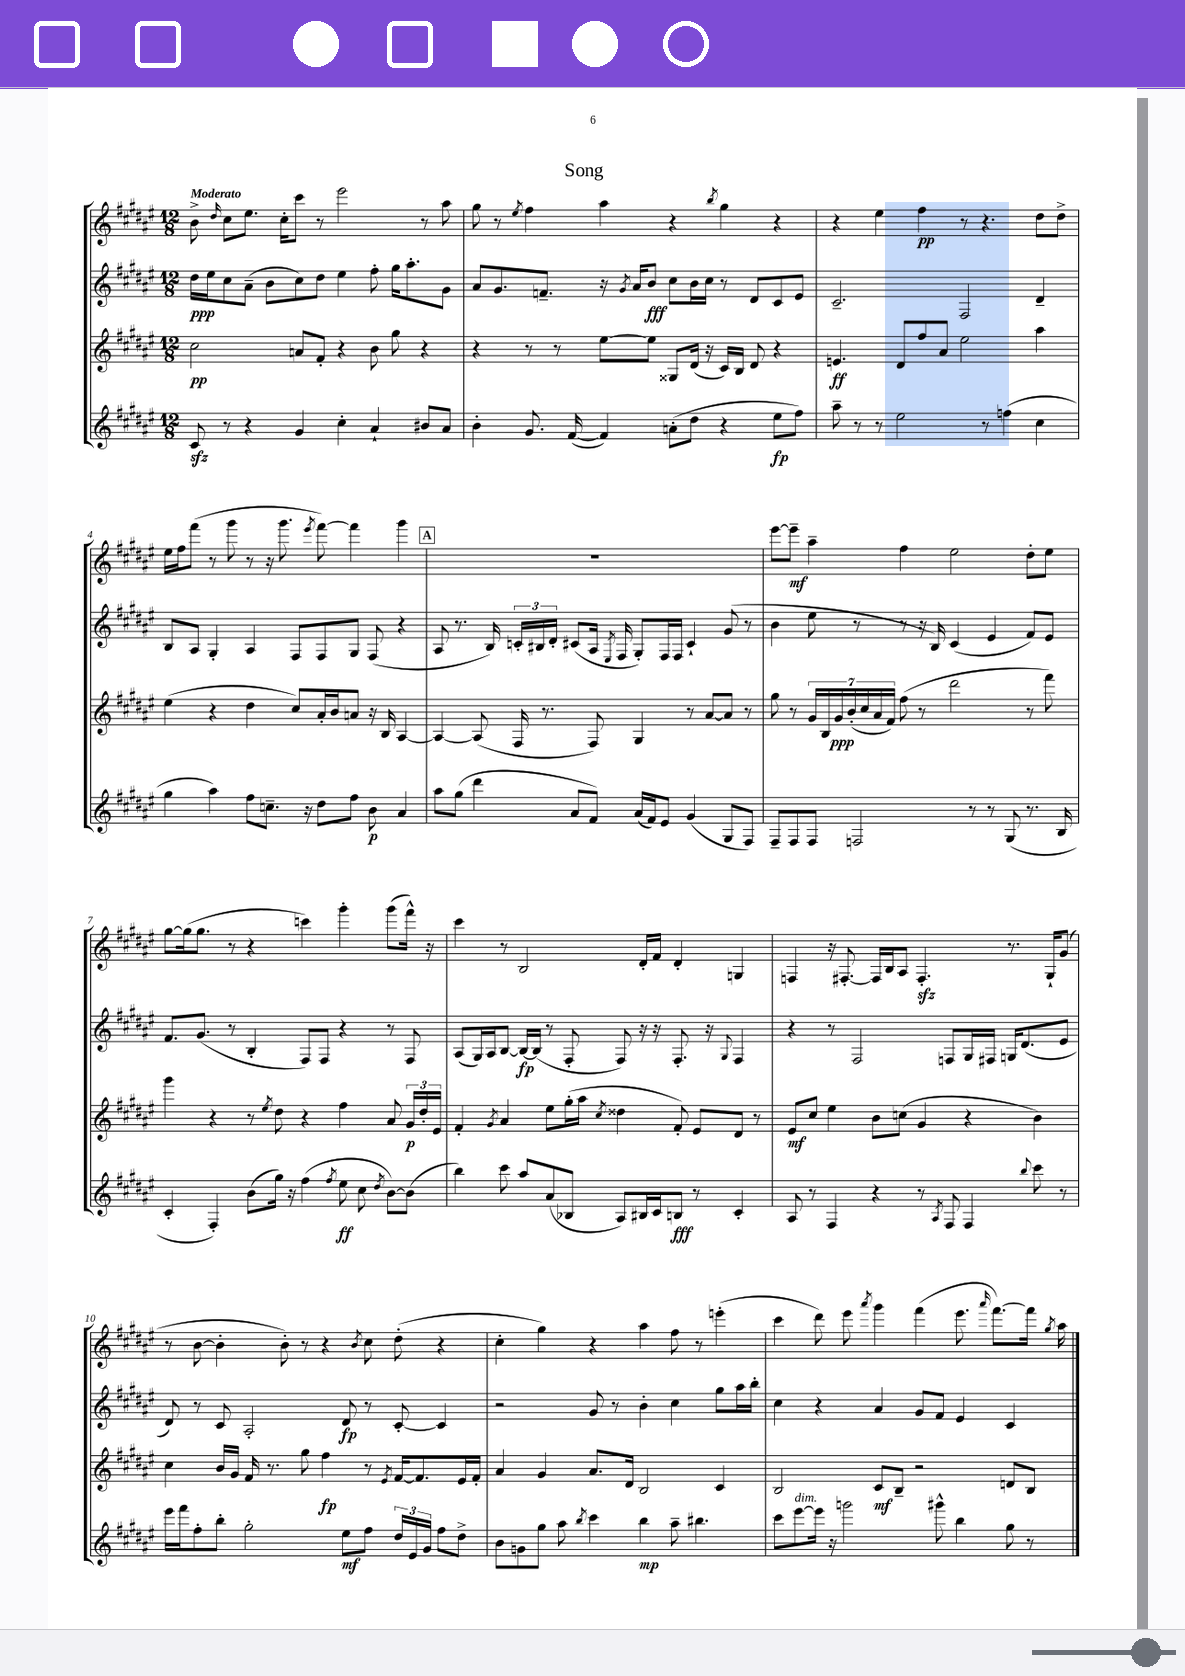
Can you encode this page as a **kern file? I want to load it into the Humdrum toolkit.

**kern	**kern	**kern	**kern
*staff4	*staff3	*staff2	*staff1
*clefG2	*clefG2	*clefG2	*clefG2
*k[f#c#g#d#a#e#]	*k[f#c#g#d#a#e#]	*k[f#c#g#d#a#e#]	*k[f#c#g#d#a#e#]
*M12/8	*M12/8	*M12/8	*M12/8
8c#/	2cc#\	16dd#\LL	8b^\
.	.	16ee#\J	.
.	.	.	16qqdd#/
8r	.	8cc#\	8cc#\L
4r	.	(8a#~\J	8.ee#\J
.	.	8b\L	.
.	.	.	16cc#'\LK
4g#/	8a/L	8cc#\)	8ccc#\J
.	8f#'/J	8dd#\J	8r
4cc#'\	4r	4ee#\	2eee#\
4a#`/	8b\	8ff#'\	.
.	8gg#\	16gg#\LK	.
.	.	8.aa#'\	.
8b#/L	4r	.	8r
8a#/J	.	8g#\J	8aa#\
=	=	=	=
4b'\	4r	8a#/L	8gg#\
.	.	8.g#/	8r
.	.	.	8qee#/
8.g#/	8r	.	4ff#\
.	.	8.f~/J	.
.	8r	.	.
([16f#/	.	.	.
4f#/])	[8ee#\L	16r	4aa#\
.	.	8qg#/	.
.	.	16a#/LK	.
.	8ee#\]J	8b/J	.
(8a'\L	8G##/L	8cc#\L	4r
8dd#\J	(16d#/Jk	16b\L	.
.	16r	16cc#\JJ	.
.	.	.	8qbb/
4r	16c#/LL)	8r	4gg#\
.	16B/JJ	.	.
.	8d#/	8d#/L	.
8ee#\L	4r	8c#/	4r
8ff#\J)	.	8e#/J	.
=	=	=	=
8aa#~\	4.e/	2.c#~/	4r
8r	.	.	.
8r	.	.	4ee#\
2ee#\	8d#/L	.	.
.	8ff#/	.	4ff#\
.	8a#/J	.	.
.	2ee#\	2F#/	8r
8r	.	.	4.r
(4ff\	.	.	.
4cc#\	4aa#\	4d#~/	8dd#\L
.	.	.	8dd#^\J
=	=	=	=
4gg#\	(4ee#\	8B/L	16ee#\LL
.	.	.	16ff#\J
.	.	8A#/J	(8fff#\J
4aa#\)	4r	4G#'/	8r
.	.	.	8ggg#\
8ff#\L	4dd#\	4A#/	8r
8.cc~\J	.	.	16r
.	.	.	8.ggg#\
.	8cc#/L)	8F#/L	.
16r	.	.	.
.	.	.	8qeee#/
8dd#\L	16a#'/L	8F#/	[8fff#\)
.	16b/J	.	.
8ff#\J	8a/J	8G#/J	4fff#\]
8b\	16r	(8F#/	.
.	16B/	.	.
4a#/	[4A#/	4r	4ggg#\
=	=	=	=
8aa#\L	4A#/_	8A#/	1.r
(8gg#\J	.	8.r	.
4ddd#\	(8A#/]	.	.
.	.	16B/)	.
.	16F#/	24c'/LL	.
.	.	24B#/	.
.	8.r	.	.
.	.	24d#'/JJ	.
8a#/L	.	(8c#/L	.
8f#/J)	8F#/)	16A#/Jk	.
.	.	8qE#/	.
.	.	16F#/	.
(16a#/LL	4G#/	8G#'/L)	.
16f#/J)	.	.	.
8e#/J	.	16F#/L	.
.	.	16F#/JJ	.
(4g#/	8r	4c#`/	.
.	[8a#/L	.	.
8G#/L	8a#/]J	(8g#/	.
8F#/J)	8r	8r	.
=	=	=	=
8F#~/L	8gg#\	4b\	[8eee#\L
8F#/	8r	.	8eee#~\]J
8F#/J	28g#/LL	8ee#\	4aa#~\
.	28B/	.	.
.	28g#/	.	.
.	(28b'/	.	.
2F/	.	8r	.
.	28cc#/	.	.
.	28a#/	.	.
.	28f#/JJ)	.	.
.	(8ff#\	8r	4ff#\
.	8r	16r	.
.	.	16B/)	.
.	2ddd#\	(4c#/	2ee#\
8r	.	.	.
8r	.	4e#/	.
(8G#/	.	.	.
8.r	8r	8f#/L)	8dd#'\L
.	8fff#\)	8e#/J	8ee#\J
16B/	.	.	.
=	=	=	=
4c#'/	4ggg#\	8.f#/L	[8gg#\L
.	.	.	(16gg#\]k
.	.	(8.g#/J	8.gg#\J
4F#'/)	4r	.	.
.	.	8r	8r
(8b\L	8r	4B'/	4r
.	8qee#/	.	.
16gg#\Jk)	8dd#\	.	.
16r	.	.	.
(4ff#\	4r	8F#/L)	4ccc\)
.	.	8F#/J	.
8qff#/	.	.	.
8ee#\	4ff#\	4r	4ggg#'\
8cc#\	.	.	.
8qdd#/	.	.	.
[8b\L)	8a#/	8r	(8ggg#\L
(8b\]J	24g#/LL	8F#/	16fff#^^\Jk)
.	24dd#'/	.	.
.	.	.	16r
.	24e#/JJ	.	.
=	=	=	=
4bb\)	4f#'/	(8A#/L	4ccc#\
.	.	16G#/L)	.
.	.	16A#/J	.
.	8qg#/	.	.
8ccc#\	4a#/	[8B/J	8r
8aa#/L	.	16B/_LL	2B/
.	.	(16B/]JJ	.
(8a#/	8ee#\L	8r	.
8B-/J	(16gg#'\L	8F#'/	.
.	16aa#\JJ	.	.
.	8qcc#/	.	.
8A#/L)	4dd##\	8F#/)	.
16B#/L	.	16r	16d#'/LL
16c#/J	.	16r	16f#/JJ
8B/J	8f#'/)	8.F#'/	4d#'/
8r	8e#/L	.	.
.	.	16r	.
.	.	8qqG#/	.
4c#'/	8d#/J	4F#/	4G/
.	8r	.	.
=	=	=	=
8A#/	8e#/L	4r	4F/
8r	8cc#/J	.	.
4F#/	4ee#\	8r	16r
.	.	.	[8.F#'/
.	.	2F#/	.
4r	8b\L	.	16F#/]LL
.	.	.	16B/J
.	(8cc\J	.	8A#/J
8r	4g#/	.	4.F#'/
8qA#/	.	.	.
8F#/	.	8F/L	.
4F#/	4r	16G#/L	.
.	.	16F#/JJ	.
.	.	16G/LK	8.r
.	.	(8.d#/	.
8qqbb/	.	.	.
8ccc#\	4b\)	.	.
.	.	.	16G#`/LK
8r	.	8e#/J	(8g#/J
=	=	=	=
16eee#\LL	4cc#\	8d#/)	8r
16fff#\J	.	.	.
8ff#'\	.	8r	[8b\
8bb'\J	16b/LL	8c#/	4b'\]
.	16g#/JJ	.	.
2gg#'\	16f#/	2A#'/	.
.	8.r	.	.
.	.	.	8b'\)
.	8gg#\	.	8r
.	4ff#\	.	4r
8ee#\L	.	8d#/	.
.	.	.	8qb/
8ff#\J	8r	8r	8cc#\
.	8qe#/	.	.
24dd#/LL	[16f#/LK	[8c#'/	(8dd#'\
24e#/	.	.	.
.	8.f#/]	.	.
24g#/JJ	.	.	.
8ff#\L	.	4c#/]	4r
8dd#^\J	16e#/L	.	.
.	16f#'/JJ	.	.
=	=	=	=
8b\L	4a#/	2r	4cc#'\
8g\	.	.	.
8gg#\J	4g#/	.	4gg#\)
8aa#\	.	.	.
8qbb/	.	.	.
4ccc#\	8.a#/L	8g#/	4r
.	.	8r	.
.	16d#/Jk	.	.
4bb\	2B/	4b'\	4aa#\
8aa#~\	.	4cc#\	8ff#\
4.bb#\	.	.	8r
.	4c#/	8gg#\L	(4eee'\
.	.	16aa#\L	.
.	.	16bb'\JJ	.
=	=	=	=
8ccc#\L	2B/	4cc#\	4ccc#\
[8eee#\	.	.	.
16eee#\]Jk	.	4r	8ddd#\)
16r	.	.	.
2ggg\	.	.	8eee#\
.	.	.	8qaaa#/
.	8c#/L	4a#/	4ggg#\
.	8B~/J	.	.
.	2r	8g#/L	(4fff#\
8ggg#^^\	.	8f#/J	.
4bb\	.	4e#/	8.eee#\
.	.	.	16qqaaa#/
.	.	.	[8.fff#\L)
8gg#\	8d/L	4c#/	.
8r	8B/J	.	16fff#\]Jk
.	.	.	8qgg#/
.	.	.	16aa#\
==	==	==	==
*-	*-	*-	*-
